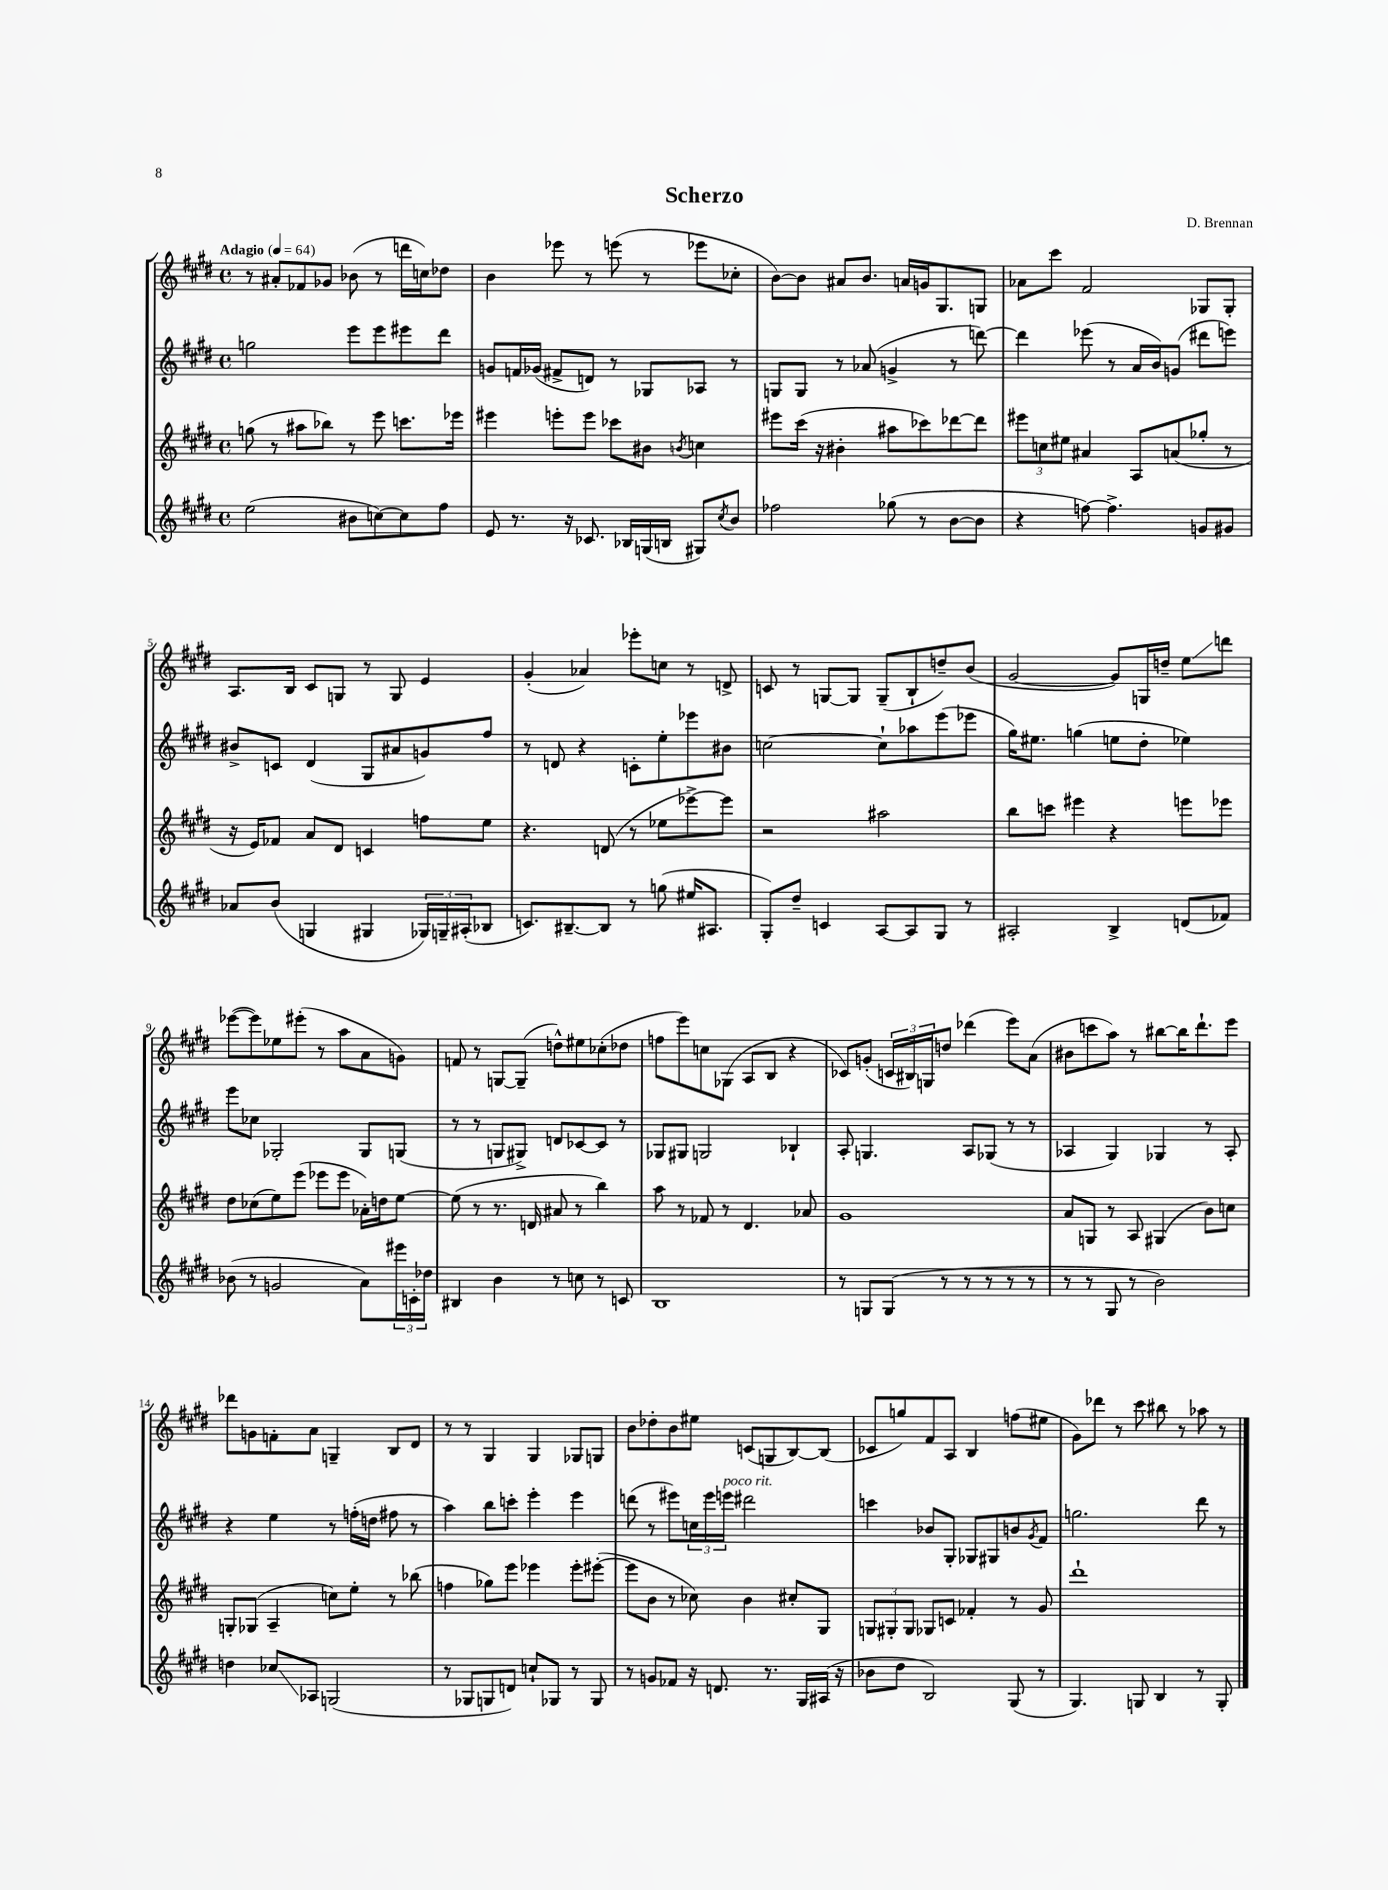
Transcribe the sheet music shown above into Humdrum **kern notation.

**kern	**kern	**kern	**kern
*staff4	*staff3	*staff2	*staff1
*clefG2	*clefG2	*clefG2	*clefG2
*k[f#c#g#d#]	*k[f#c#g#d#]	*k[f#c#g#d#]	*k[f#c#g#d#]
*M4/4	*M4/4	*M4/4	*M4/4
*met(c)	*met(c)	*met(c)	*met(c)
*MM64	*MM64	*MM64	*MM64
(2ee\	(8gg\	2gg\	8r
.	8r	.	8a#'/L
.	8aa#\L	.	8f-/
.	8bb-\J)	.	8g-/J
8b#\L	8r	8eee\L	(8b-\
[8cc\)	8eee\	8eee\	8r
8cc\]	8.ccc\L	8eee#\	16ddd\LL
.	.	.	16cc\J)
8ff#\J	.	8ddd#\J	8dd-\J
.	16eee-\Jk	.	.
=	=	=	=
8e/	4eee#\	8g/L	4b\
8.r	.	16f/L	.
.	.	(16g-/JJ	.
.	8eee'\L	8f#^/L	8eee-\
16r	.	.	.
8.c-/	8eee\J	8d/J)	8r
.	8ccc-\L	8r	(8eee\
16B-/LL	.	.	.
(16G/	8b#\J	8G-/L	8r
16B/JJ	.	.	.
.	8qb/	.	.
8G#/L)	4cc\	8A-/J	8eee-\L
8qcc#/	.	.	.
8b/J	.	8r	8cc-'\J
=	=	=	=
2ff-\	8eee#\L	8G/L	[8b\L)
.	(16ccc#\Jk	8G/J	8b\]J
.	16r	.	.
.	4b#'\	8r	8a#/L
.	.	(8a-/	8.b/J
(8gg-\	8aa#\L	4g^/	.
.	.	.	16a/LL
8r	8ccc-\)	.	16g/J
.	.	.	8.G#/
[8b\L	[8ddd-\	8r	.
8b\]J	8ddd-\]J	[8ddd\)	8G/J
=	=	=	=
4r	12eee#\L	4ddd\]	8a-\L
.	12cc\	.	.
.	.	.	8ccc#\J
.	12ee#\J	.	.
[8ff\)	4a#/	(8eee-\	2f#/
4.ff^\]	.	8r	.
.	8A/L	16a/LL	.
.	.	16b/J)	.
.	(8a/	(8g/J	.
8g/L	8gg-'/J	8ddd#\L	8G-/L
8g#/J	8r	8eee\J)	8G-'/J
=	=	=	=
8a-/L	16r	8b#^/L	8.A/L
.	16e/LK)	.	.
(8b/J	8f-/J	8c/J	.
.	.	.	16B/Jk
4G/	8a/L	(4d#/	8c#/L
.	8d#/J	.	8G/J
4G#/	4c/	8G#/L	8r
.	.	8a#/	8G/
24G-/LL)	8ff\L	8g/)	4e/
24G~/	.	.	.
(24A#'/J	.	.	.
8B-/J	8ee\J	8ff#/J	.
=	=	=	=
8.c/L)	4.r	8r	(4g#'/
.	.	8d/	.
[8.B#~/	.	.	.
.	.	4r	4a-/)
8B#/]J	(8d/	.	.
8r	8r	8c'\L	8eee-'\L
(8gg\	8ee-\L	8ee'\	8cc\J
16ee#/LK	[8eee-^\)	8eee-\	8r
8.A#/J	.	.	.
.	8eee-\]J	8b#\J	8d^/
=	=	=	=
8G#'/L)	2r	[2cc\	8c/
8dd#~/J	.	.	8r
4c/	.	.	[8G/L
.	.	.	8G/]J
[8A/L	2aa#\	8cc`\]L	(8G~/L
8A/]	.	8aa-\	8B`/
8G#/J	.	(8eee\	8dd~/)
8r	.	8eee-\J	(8b/J
=	=	=	=
2A#'/	8bb\L	16gg#\LK)	[2g#/
.	.	8.ee#\J	.
.	8ccc\J	.	.
.	4eee#\	(4gg\	.
4B^/	4r	8ee\L	8g#/]L)
.	.	8dd#'\J	16G/L
.	.	.	16dd~/JJ
(8d/L	8eee\L	4ee-\)	8ee\L
8f-/J)	8eee-\J	.	8ddd\J
=	=	=	=
(8b-\	8dd#\L	8eee\L	([8eee-\L
8r	(8cc-\	8cc-\J	8eee-\])
2g/	8ee\)	2G-'/	8ee-\
.	(8eee\J	.	(8eee#'\J
.	8eee-\L	.	8r
.	8eee-\J	.	8aa\L
8a\L)	16a-'\LL)	8G-/L	8a\
.	16dd\J	.	.
24eee#\L	[8ee\J	(8G/J	8g\J)
24c'\	.	.	.
24dd-\JJ	.	.	.
=	=	=	=
4B#/	(8ee\]	8r	8f/
.	8r	8r	8r
4b\	8.r	8G/L	[8G/L
.	.	8G#^/J)	(8G~/]J
.	16d/	.	.
8r	8a#/	8d/L	8dd^^\L)
8cc\	8r	[8c-/	8ee#\
8r	4bb\)	8c-/]J	(8cc-'\
8c/	.	8r	8dd-\J
=	=	=	=
1B	8aa\	8G-/L	8ff\L
.	8r	8G#/J	8eee\)
.	8f-/	2G/	8cc\
.	8r	.	(8G-\J
.	4.d#/	.	8A/L
.	.	.	8B/J
.	.	4B-`/	4r
.	8a-/	.	.
=	=	=	=
8r	1g#	8A'/	8c-/L)
8G/L	.	4.G/	(8g'/J
(8G/J	.	.	24c/LL
.	.	.	24B#/)
.	.	.	24G/J
8r	.	.	8dd/J
8r	.	8A/L	(4ddd-\
8r	.	(8G-/J	.
8r	.	8r	8eee\L)
8r	.	8r	(8a\J
=	=	=	=
8r	8a/L	4A-/	8b#\L
8r	8G/J	.	8ccc\
8G#/	8r	4G#/)	8aa\J)
8r	8A/	.	8r
2b\)	(4G#/	4G-/	[8bb#\L
.	.	.	16bb#\]K
.	.	.	8.ddd#`\
.	8b\L)	8r	.
.	8cc\J	8A-'/	8eee\J
=	=	=	=
4dd\	8G'/L	4r	8ddd-\L
.	(8G-/J	.	8g\
8cc-/L	4A~/	4ee\	8f'\
8A-/J	.	.	8a\J
(2G/	8cc\L)	8r	4G~/
.	8ee'\J	(16ff'\LL	.
.	.	16dd\JJ	.
.	8r	8ff#\	8B/L
.	(8bb-\	8r	8d#/J
=	=	=	=
8r	4ff\	4aa\)	8r
8G-/L	.	.	8r
8G/	8gg-\L)	8bb\L	4G#/
8d/J)	8eee\J	8ccc'\J	.
8cc`/L	4eee-\	4eee'\	4G#/
8G-/J	.	.	.
8r	8eee-'\L	4eee\	8G-/L
8G-/	([8eee#'\J	.	8G/J
=	=	=	=
8r	8eee#\]L	(8ddd\	8b\L
8g/L	8b\J	8r	8dd-'\
8f-/J	8r	8eee#\L)	8b\
16r	8cc-\)	24cc\L	8ee#\J
.	.	24eee#\	.
8.d/	.	.	.
.	.	24eee\JJ	.
.	4b\	2ddd#\	(8c/L
8.r	.	.	8G/
.	8cc#'/L	.	[8B/)
16G#/LL	.	.	.
(16A#/JJ	8G#/J	.	(8B/]J
16r	.	.	.
=	=	=	=
8b-\L	12G/L	4ccc\	8c-/L
.	12G#'/	.	.
8dd#\J	.	.	8gg/)
.	12G#/J	.	.
2B/)	8G-/L	8b-/L	8f#/
.	8c/J	8G#'/J	8A/J
.	4f-'/	8G-/L	4B/
.	.	8G#/	.
(8G#/	8r	8b/	(8ff\L
.	.	8qg#/	.
8r	8g#/	8f#/J	8ee#\J
=	=	=	=
4.G#/)	1ddd#`	2.gg\	8g#\L)
.	.	.	8ddd-\J
.	.	.	8r
8G/	.	.	8ccc#\
4B/	.	.	8bb#\
.	.	.	8r
8r	.	8ddd#\	8aa-\
8G'/	.	8r	8r
==	==	==	==
*-	*-	*-	*-
